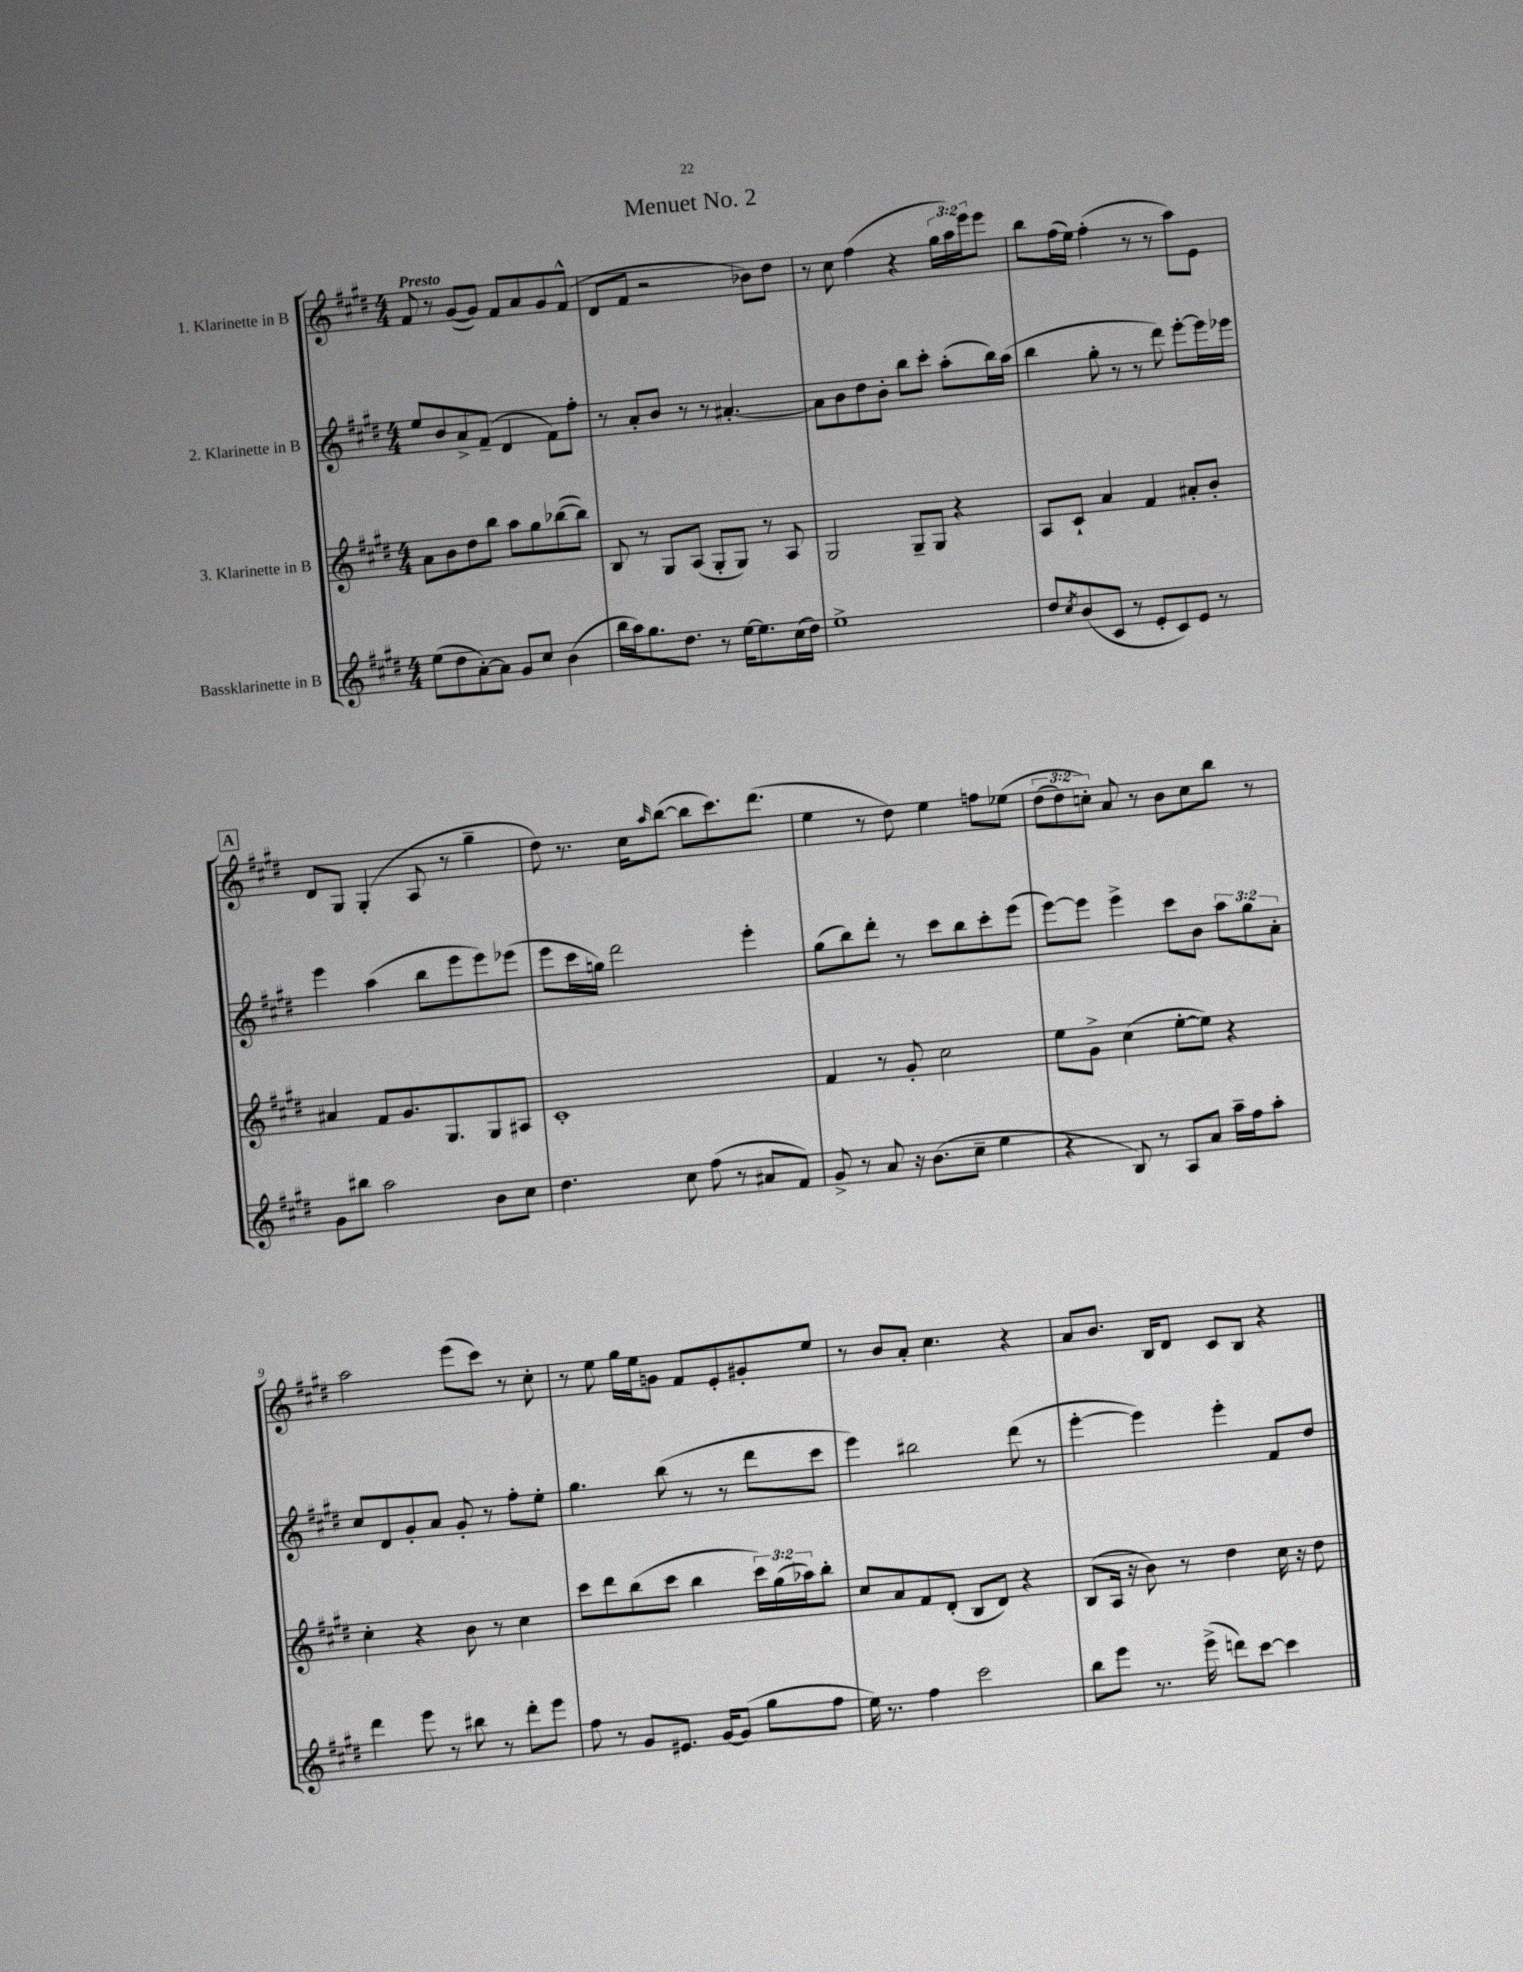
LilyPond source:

\header { title = "Menuet No. 2" }
<<
\new StaffGroup <<
\new Staff = "s0" \with { instrumentName = "1. Klarinette in B" } {
    \clef treble \key e \major \numericTimeSignature \time 4/4 \override Staff.TupletNumber.text = #tuplet-number::calc-fraction-text \tempo "Presto"
    fis'8 r8 gis'8~( gis'8) fis'8 a'8 gis'8 fis'8-^( |
    dis'8 fis'8 r2 bes'8) dis''8 |
    r8 cis''8 fis''4( r4 \tuplet 3/2 { gis''16 a''16) e'''16 } e'''8 |
    b''8 fis''16( e''16) fis''4-.( r8 r8 a''8) e'8 |
    \mark \markup { \box "A" } dis'8 gis8 gis4-.( a8 r8 gis''4-- |
    dis''8) r8. cis''16 \grace { a''16 } b''8~( b''8 cis'''8.) dis'''8.( |
    e''4 r8 dis''8) e''4 f''8 ees''8\( |
    \tuplet 3/2 { dis''8( dis''8) c''8-.\) } a'8 r8 b'8 c''8 b''8 r8 |
    a''2 e'''8( cis'''8) r8 cis''8-. |
    r8 e''8 gis''16 e''16 g'8 fis'8 e'8-. gis'8-. e''8 |
    r8 b'8 a'8-. cis''4. r4 |
    a'8 b'8. b16 dis'8 cis'8 b8 r4 \bar "|." |
}
\new Staff = "s1" \with { instrumentName = "2. Klarinette in B" } {
    \clef treble \key e \major \numericTimeSignature \time 4/4 \override Staff.TupletNumber.text = #tuplet-number::calc-fraction-text
    e''8 b'8 a'8-> fis'8--( dis'4 fis'8) fis''8-. |
    r8 a'8-. b'8 r8 r8 ais'4.~-. |
    ais'8 b'8 dis''8 b'8-. b''8 cis'''8-. a''8-.( b''16) a''16( |
    b''4 gis''8-. r8 r8 dis'''8) e'''8~-. e'''16 ees'''16 |
    \mark \markup { \box "A" } e'''4 a''4( b''8 e'''8 e'''8) ees'''8( |
    e'''8 cis'''16 g''16) dis'''2 e'''4-. |
    gis''8( b''8) dis'''8-. r8 cis'''8 b''8 cis'''8-. e'''8( |
    e'''8~) e'''8 e'''4-> cis'''8 b'8 \tuplet 3/2 { a''8 gis''8 a'8-. } |
    cis''8 dis'8 gis'8-. a'8 gis'8-. r8 fis''8-. e''8-. |
    gis''4. b''8( r8 r8 dis'''8 cis'''8 |
    e'''4) bis''2 dis'''8( r8 |
    e'''4~-. e'''4) e'''4-. fis'8 dis''8 \bar "|." |
}
\new Staff = "s2" \with { instrumentName = "3. Klarinette in B" } {
    \clef treble \key e \major \numericTimeSignature \time 4/4 \override Staff.TupletNumber.text = #tuplet-number::calc-fraction-text
    a'8 b'8 dis''8 b''8 a''8 gis''8 bes''8~( bes''8) |
    b8 r8 gis8 a8( gis8-. gis8) r8 a8 |
    gis2 gis8-- gis8 r4 |
    a8 cis'8-! a'4 fis'4 ais'8-. b'8-. |
    \mark \markup { \box "A" } ais'4 fis'8 gis'8. gis8. gis8 ais8 |
    cis'1-. |
    fis'4 r8 gis'8-. cis''2 |
    e''8 gis'8-> cis''4( e''8~-. e''8) r4 |
    cis''4-. r4 b'8 r8 cis''4 |
    cis'''8 dis'''8 b''8( cis'''8 b''4 \tuplet 3/2 { cis'''16) gis''16( aes''16) } b''8-. |
    cis''8 a'8 fis'8 dis'8-.( b8 dis'8) r4 |
    b8( a16 r16 b'8) r8 dis''4 cis''16 r16 dis''8 \bar "|." |
}
\new Staff = "s3" \with { instrumentName = "Bassklarinette in B" } {
    \clef treble \key e \major \numericTimeSignature \time 4/4
    e''8( dis''8 a'8~-.) a'8 gis'8 cis''8 b'4( |
    b''16 a''16) gis''8. dis''8. r8 e''16~ e''8. cis''16( dis''16) |
    e''1-> |
    dis''8 \acciaccatura { cis''8 } b'8( cis'8 r8 e'8-. cis'8) e'8 r8 |
    \mark \markup { \box "A" } gis'8 bis''8 a''2 b'8 cis''8 |
    dis''4. cis''8 fis''8( r8 ais'8 fis'8) |
    gis'8-> r8 a'8 r16 b'8.( cis''8-- e''4 |
    r4 b8) r8 a8 a'8 a''16-- fis''16 a''8-. |
    dis'''4 e'''8 r8 bis''8 r8 dis'''8-. e'''8 |
    fis''8 r8 gis'8 eis'8. gis'16~ gis'8( gis''8 fis''8 |
    e''16) r8. fis''4 cis'''2 |
    b''8 e'''8 r8. e'''16->( d'''8) cis'''8~ cis'''4 \bar "|." |
}
>>
>>
